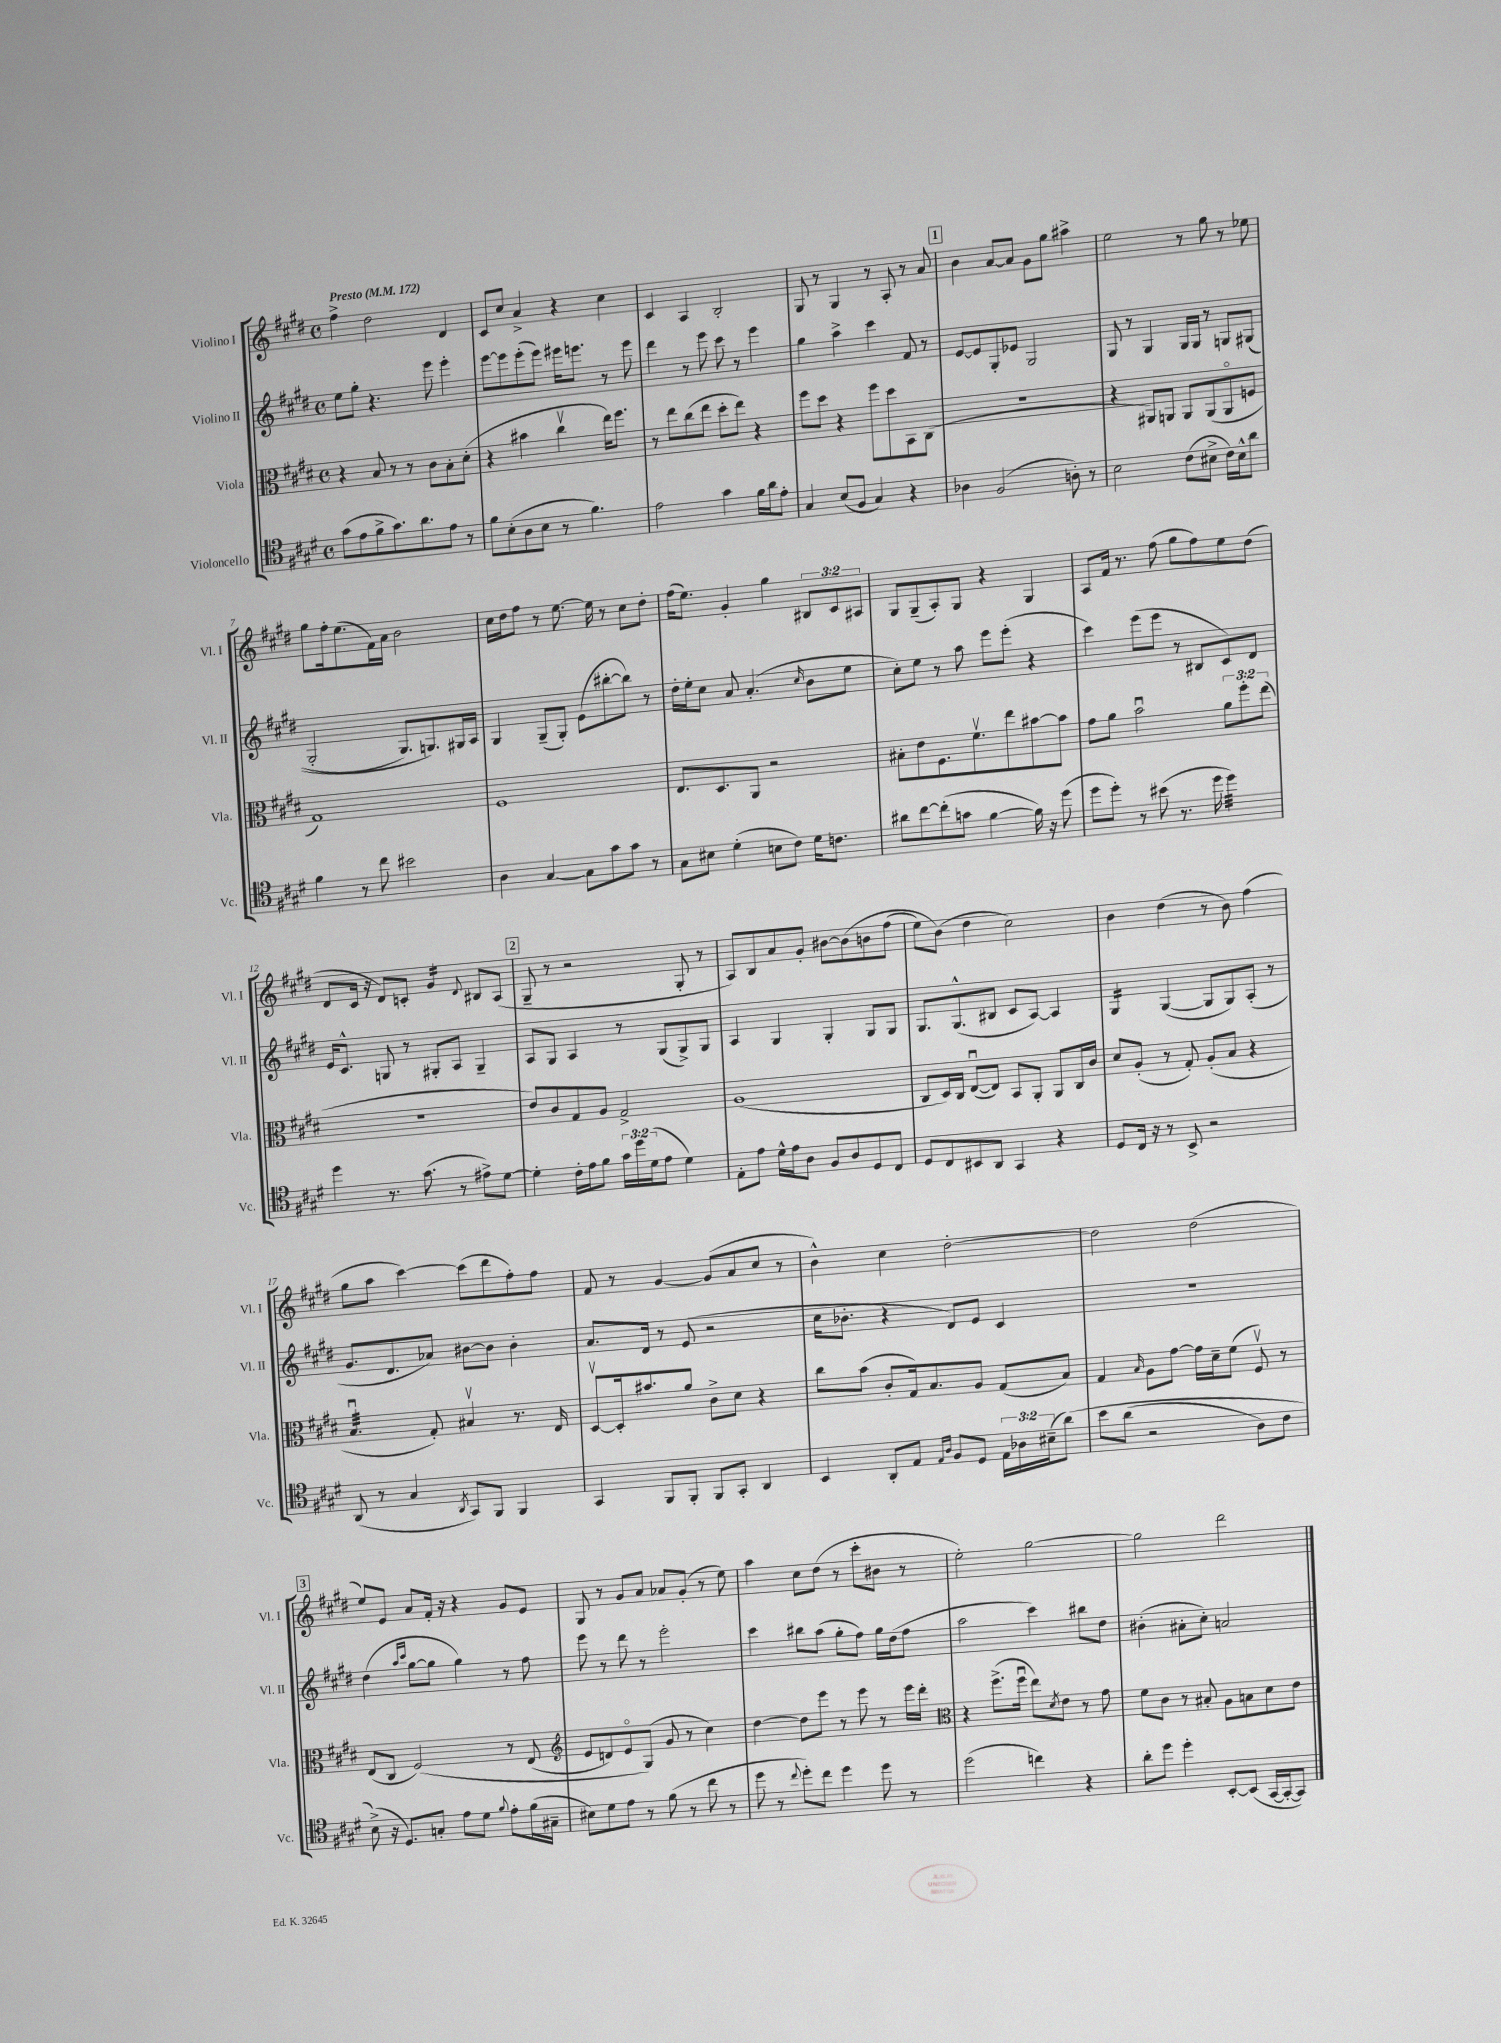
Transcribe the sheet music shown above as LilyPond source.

<<
\new StaffGroup <<
\new Staff = "s0" \with { instrumentName = "Violino I" shortInstrumentName = "Vl. I" } {
    \clef treble \key e \major \defaultTimeSignature \time 4/4 \override Staff.TupletNumber.text = #tuplet-number::calc-fraction-text \tempo "Presto" 4 = 172
    fis''4-> dis''2 dis'4 |
    cis'8 cis''8 a'4-> r4 cis''4 |
    cis'4 a4 b2-. |
    gis8 r8 gis4 r8 a8-. r8 a'8 |
    \mark \markup { \box "1" } b'4 a'8~ a'8 gis'8 gis''8 ais''4-> |
    e''2 r8 gis''8 r8 ees''8 |
    gis''8 fis''16-. e''8.( fis'16) a'16 b'2 |
    cis''16 dis''16 fis''8 r8 e''8.~ e''16 r8 cis''8 dis''8-. |
    fis''16( e''8.) gis'4-. gis''4 \tuplet 3/2 { bis8 cis'8 ais8 } |
    gis8 gis8--( a8-.) gis8 r4 gis4 |
    a8 fis'16 r8. fis''8( gis''8 fis''8) e''8 dis''8( |
    dis'8 cis'16 r16 dis'8) c'8-. gis'4:16 \appoggiatura { dis'8 } bis8 a8( |
    \mark \markup { \box "2" } gis8-- r8 r2 gis8-. r8 |
    a8) b8 a'8 gis'8-. bis'8~ bis'8\( b'8 fis''8( |
    e''8) b'8(\) dis''4 cis''2) |
    b'4 dis''4( r8 b'8) fis''4( |
    gis''8 a''8 cis'''4~) cis'''8( dis'''8 fis''8-.) fis''8 |
    fis'8 r8 gis'4~ gis'8( a'8 cis''8 r8 |
    b'4-^) cis''4 dis''2~-. |
    dis''2 dis''2( |
    \mark \markup { \box "3" } e''8) e'8 a'8 fis'16-. r16 r4 gis'8 e'8 |
    gis8 r8 gis'8 a'8 aes'8 gis'8-.( r8 e''8) |
    a''4 cis''8 dis''8( r8 cis'''8-. bis'8 r8 |
    e''2-.) gis''2~ |
    gis''2 dis'''2 \bar "|." |
}
\new Staff = "s1" \with { instrumentName = "Violino II" shortInstrumentName = "Vl. II" } {
    \clef treble \key e \major \defaultTimeSignature \time 4/4
    e''8 gis''8-. r4. e'''8 e'''4-. |
    e'''8~ e'''8 e'''8-.( e'''8) eis'''16 e'''8. r8 e'''8 |
    dis'''4 r8 e'''8 cis'''8 r8 e'''4 |
    gis''4 a''4-> cis'''4 fis'8 r8 |
    \mark \markup { \box "1" } e'8~ e'8 gis8-. ees'8 gis2 |
    gis8 r8 gis4 gis16 gis16 r8 g8 gis8(\( |
    gis2-. gis8.) g8.\) gis16 a16 |
    gis4 gis8--( gis8-.) e'8( bis''8~-. bis''8) r8 |
    dis''16-. e''16-. cis''8 a'8 a'4.-.( \grace { cis''16 } b'8 e''8 |
    cis''8-.) e''8 r8 a''8 e'''8 e'''8-.( r4 |
    cis'''4) e'''8( e'''8 r8 bis8 cis'8) dis'8 |
    e'16 cis'8.-^ g8 r8 gis8-. a8 gis4-- |
    \mark \markup { \box "2" } a8 gis8 a4 r8 gis8( gis8->) gis8 |
    a4 gis4 gis4-. gis8 gis8 |
    gis8. gis8.-^( bis8 cis'8 a8~) a4 |
    gis4:16 gis4~( gis8 gis8) a8-.( r8 |
    gis'8. dis'8. aes'8) bis'8~ bis'8 bis'4-. |
    a'8. dis'16 r8 e'8( r2 |
    cis''16 bes'8.-. r4 dis'8) e'8 cis'4 |
    R1 |
    \mark \markup { \box "3" } dis''4( \grace { a''16 cis'''16 } gis''8~ gis''8 gis''4) r8 fis''8 |
    e'''8 r8 dis'''8 r8 e'''2-. |
    cis'''4 bis''8 a''8( gis''8-. fis''8) gis''16 dis''16( fis''8 |
    a''2 cis'''4) bis''8 dis''8 |
    bis'4-.( ais'8-. cis''8-.) a'2 \bar "|." |
}
\new Staff = "s2" \with { instrumentName = "Viola" shortInstrumentName = "Vla." } {
    \clef alto \key e \major \defaultTimeSignature \time 4/4 \override Staff.TupletNumber.text = #tuplet-number::calc-fraction-text
    r4 b8 r8 r8 cis'8 b8-. dis'8-.( |
    r4 bis'4 cis''4\upbow e''16) fis''8. |
    r8 e''8 cis''8( e''8 dis''8-. e''8) r4 |
    fis''8 dis''8 r4 fis''8 dis''8 b,8 cis8( |
    \mark \markup { \box "1" } R1 |
    r4 ais,8) a,8 a,8 a,8( a,8\flageolet f8 |
    gis1) |
    fis1 |
    e8. dis8. a,8 r2 |
    bis8-. e'8 fis8. fis'8.\upbow e''8 bis'8~ bis'8 |
    gis'8 a'8 b'2\downbow \tuplet 3/2 { a'8 fis''8-. e''8( } |
    R1 |
    \mark \markup { \box "2" } e'8) cis'8 gis8 a8 gis2-> |
    a1( |
    cis8 dis16) cis16 e8~\downbow( e8) b,8 a,8-. a,8 cis16 cis'16 |
    dis'8 a8-.( r8 gis8-.) a8-.( b8 r4 |
    b4.:32\downbow gis8-.) bis4\upbow r8. e16 |
    dis8~\upbow dis16-. bis'8. a'8 cis'8-> dis'8 r4 |
    cis''8 b'8( cis'8-. gis16) b8. a8 gis8( b8) |
    gis4 \grace { b16 } a8 gis'8~ gis'16 dis'16-- fis'8( fis8\upbow) r8 |
    \mark \markup { \box "3" } e8( cis8 fis2)\( r8 e8( |
    \clef treble e'8 d'8) e'8\flageolet gis8(\) gis'8 r8 cis''4) |
    dis''4~ dis''8 e'''8 r8 e'''8 r8 e'''16 dis'''16-. |
    \clef alto r4 fis''8.->( fis''16\downbow e''8) \acciaccatura { dis'8 } e'8 r8 gis'8 |
    fis'8 cis'8 r8 bis8-. a8 b8 dis'8 e'8 \bar "|." |
}
\new Staff = "s3" \with { instrumentName = "Violoncello" shortInstrumentName = "Vc." } {
    \clef tenor \key e \major \defaultTimeSignature \time 4/4 \override Staff.TupletNumber.text = #tuplet-number::calc-fraction-text
    gis'8( e'8 fis'8-> gis'8.) a'8. e'8 r8 |
    fis'8 b8-.( a8 b8 r8 fis'4.) |
    e'2 gis'4 fis'16 a'16 e'8-. |
    gis4 b8( fis8 gis4) r4 |
    \mark \markup { \box "1" } aes4 fis2( a8-.) r8 |
    b2 cis'8( bis8-> cis'16) bis16-^ a'8 |
    fis'4 r8 cis''8 bis'2 |
    a4 gis4~ gis8 gis'8 gis'8 r8 |
    gis8 bis8 dis'4-.( b8 cis'8) dis'16 c'8. |
    ais'8 cis''8~ cis''8-.( g'8 fis'4~ fis'16) r16 dis''8( |
    dis''8 dis''8-.) r8 bis'8( r8. dis''16 dis''4:32) |
    dis''4 r8. gis'8.( r8 eis'8->) dis'8~ |
    \mark \markup { \box "2" } dis'4-. cis'16-. e'16 fis'8 \tuplet 3/2 { gis'16 dis''16 dis'16( } e'8 dis'4) |
    e8-. e'8 dis'16-^ e'16 a8 fis8 a8 dis8 cis8 |
    dis8 cis8 bis,8 a,8 gis,4 r4 |
    dis8 cis16 r16 r8 b,8-> r2 |
    a,8( r8 gis4 \acciaccatura { a,8 } gis,8) fis,8 fis,4 |
    gis,4 fis,8 fis,8-. fis,8 gis,8-. a,4 |
    b,4 a,8-. e8 \grace { e16 a16 } fis8 dis8 \tuplet 3/2 { e16 aes16 bis16--( } a'8)\( |
    b'8 a'8( r2 a8) cis'8 |
    \mark \markup { \box "3" } b8->(\) r16 dis8.) g8-. e'8 dis'8 \appoggiatura { fis'8 } e'8-. fis'16( gis16-- |
    bis8) dis'8 e'8 r8 fis'8( r8 cis''8 r8 |
    dis''8 r8 \appoggiatura { cis''8 } dis''8-.) cis''8 dis''4 dis''8 r8 |
    dis''2( c''4) r4 |
    a'8-. dis''8 dis''4-. b,8~-. b,8( gis,16~ gis,16~-. gis,8) \bar "|." |
}
>>
>>
